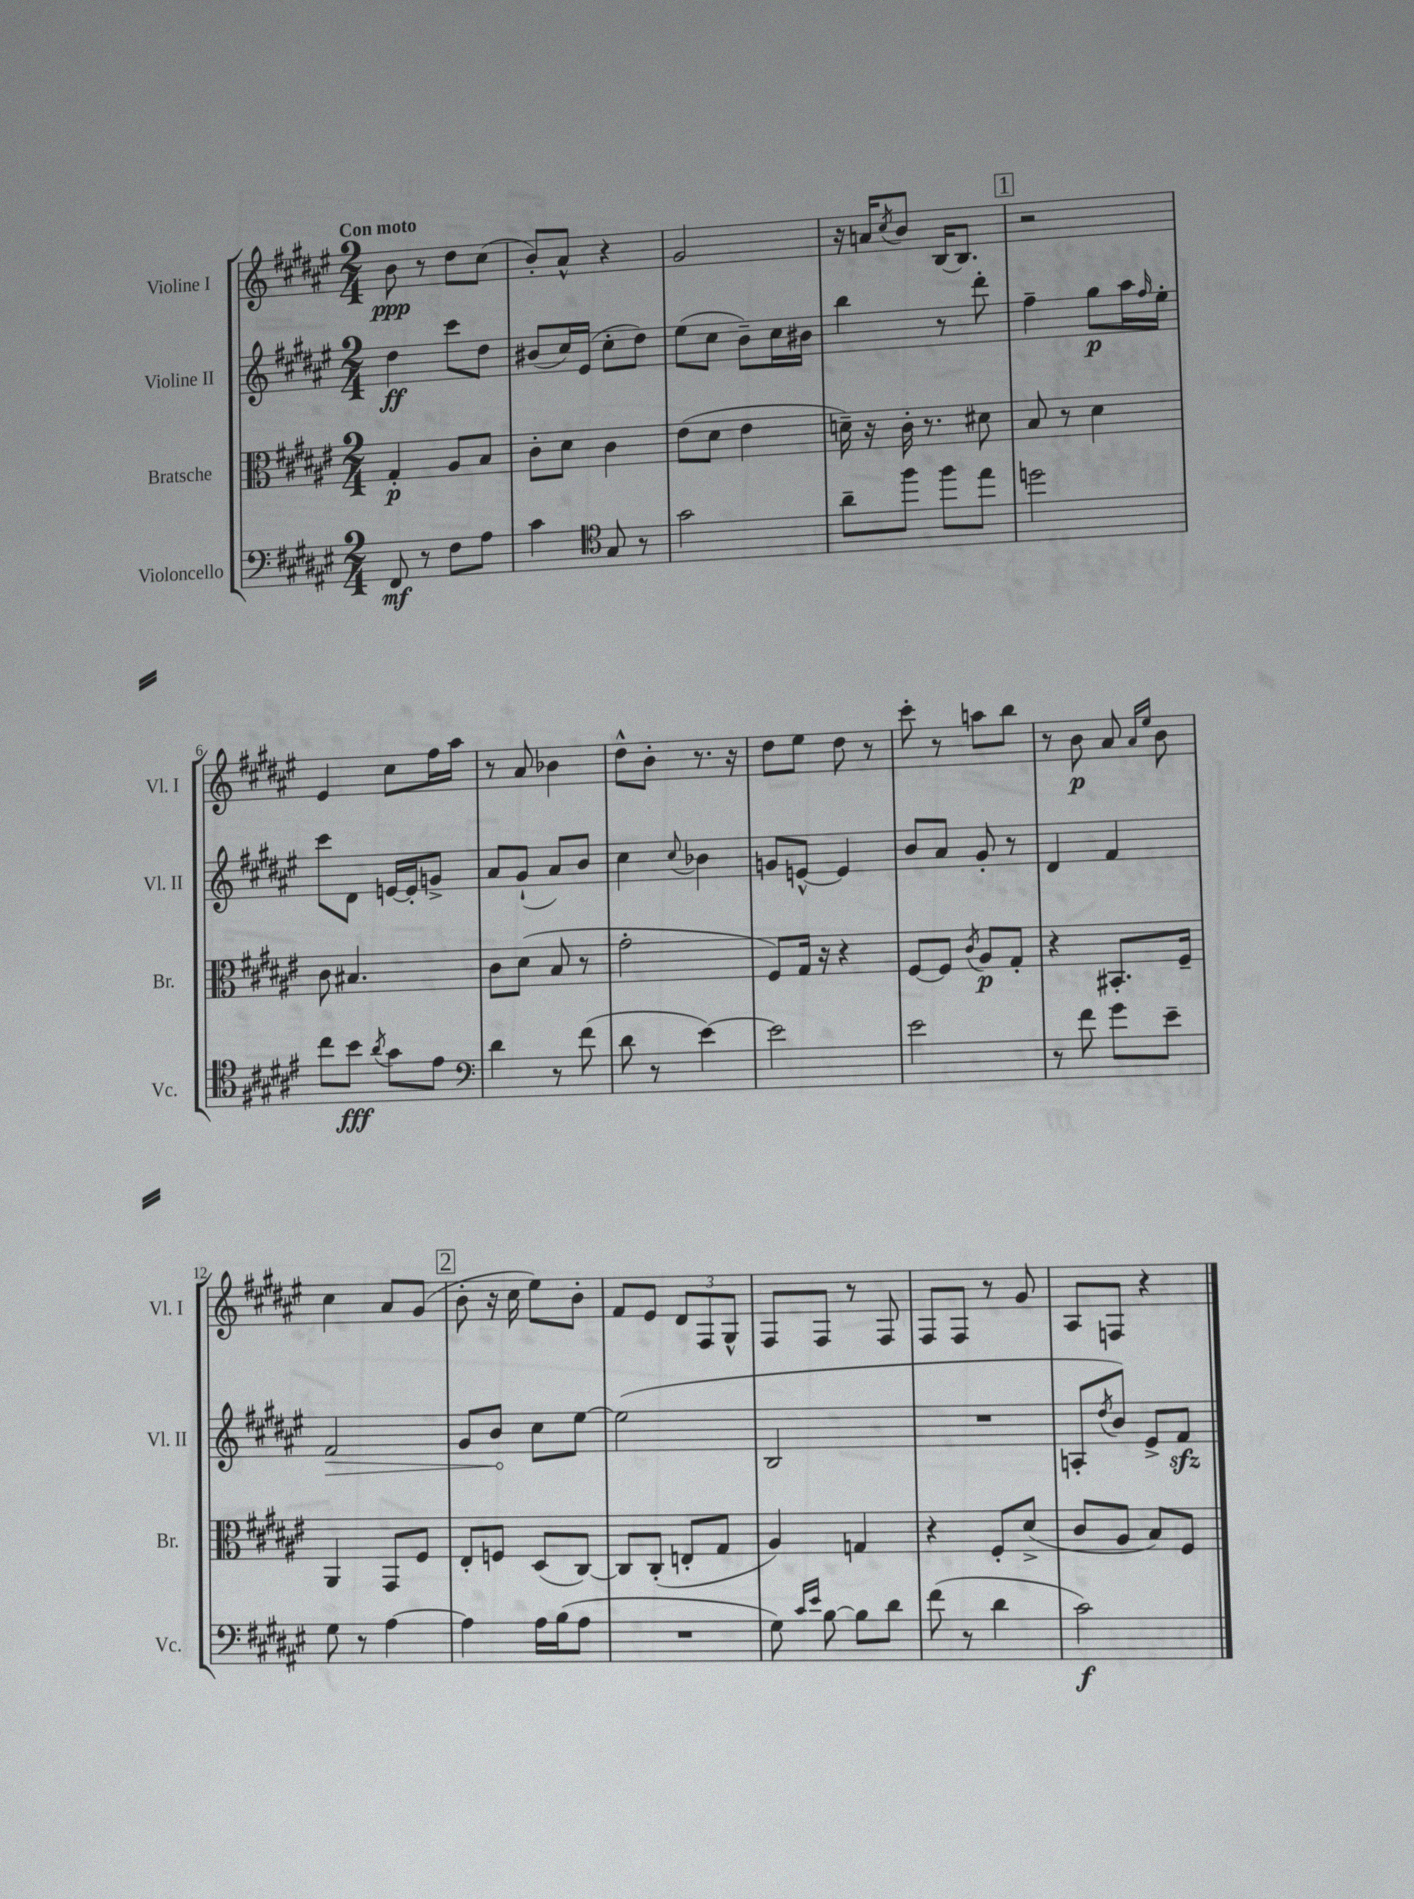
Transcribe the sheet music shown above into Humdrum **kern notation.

**kern	**kern	**kern	**kern
*staff4	*staff3	*staff2	*staff1
*clefF4	*clefC3	*clefG2	*clefG2
*k[f#c#g#d#a#e#]	*k[f#c#g#d#a#e#]	*k[f#c#g#d#a#e#]	*k[f#c#g#d#a#e#]
*M2/4	*M2/4	*M2/4	*M2/4
8FF#/	4G#'/	4dd#\	8b\
8r	.	.	8r
8F#\L	8A#/L	8ccc#\L	8dd#\L
8A#\J	8B/J	8dd#\J	(8cc#\J
=	=	=	=
4c#\	8c#'\L	(8b#/L	8b'/L)
.	8d#\J	16cc#/L)	8a#^^/J
.	.	(16e#/JJ	.
*clefC4	*	*	*
8G#/	4c#\	8cc#'\L	4r
8r	.	8dd#\J)	.
=	=	=	=
2g#\	(8e#\L	(8ee#\L	2g#/
.	8d#\J	8cc#\J	.
.	4e#\	8b~\L)	.
.	.	16cc#\L	.
.	.	16b#\JJ	.
=	=	=	=
8a#~\L	16d~\)	4bb\	16r
.	16r	.	16a/LK
.	.	.	8qcc#/
8ff#\J	16c#'\	.	8b/J
.	8.r	.	.
8ff#\L	.	8r	[16B/LK
.	.	.	8.B/]J
8ee#\J	8d#\	8ddd#'\	.
=	=	=	=
2dd\	8B/	4ff#~\	2r
.	8r	.	.
.	4d#\	8gg#\L	.
.	.	16aa#\L	.
.	.	16qqff#/	.
.	.	16ee#'\JJ	.
=	=	=	=
8cc#\L	8c#\	8ccc#\L	4e#/
8b\J	4.B#/	8d#\J	.
8qa#/	.	.	.
8g#\L	.	[16e/LL	8cc#\L
.	.	16e'/]J	.
8e#\J	.	8g^/J	16ff#\L
.	.	.	16aa#\JJ
=	=	=	=
*clefF4	*	*	*
4d#\	8c#\L	8a#/L	8r
.	(8d#\J	(8g#`/J	8a#/
8r	8B/	8a#/L)	4b-\
(8f#\	8r	8b/J	.
=	=	=	=
8d#\	2g#'\	4cc#\	8dd#^^\L
8r	.	.	8b'\J
.	.	8qqcc#/	.
[4e#\)	.	4b-\	8.r
.	.	.	16r
=	=	=	=
2e#\]	8F#/L)	8g/L	8dd#\L
.	16G#/Jk	[8e^^/J	8ee#\J
.	16r	.	.
.	4r	4e/]	8dd#\
.	.	.	8r
=	=	=	=
2e#\	[8F#/L	8b/L	8ccc#'\
.	8F#/]J	8a#/J	8r
.	8qc#/	.	.
.	8A#/L	8g#'/	8aa\L
.	8G#'/J	8r	8bb\J
=	=	=	=
8r	4r	4d#/	8r
8f#\	.	.	8b\
8g#\L	8.BB#'/L	4f#/	8a#/
.	.	.	16qqa#/LL
.	.	.	16qqee#/JJ
8e#~\J	.	.	8b\
.	16F#~/Jk	.	.
=	=	=	=
8G#\	4AA#/	2f#/	4cc#\
8r	.	.	.
[4A#\	8GG#/L	.	8a#/L
.	8F#/J	.	(8g#/J
=	=	=	=
4A#\]	8E#'/L	8g#/L	8b'\
.	8F/J	8b/J	16r
.	.	.	16cc#\
16A#\LL	(8D#/L	8cc#\L	8ee#\L)
(16B\J	.	.	.
8A#\J	[8C#/J)	[8ee#\J	8b'\J
=	=	=	=
2r	8C#/]L	(2ee#\]	8f#/L
.	(8C#'/J	.	8e#/J
.	8E'/L	.	12d#/L
.	.	.	12F#/
.	8G#/J	.	.
.	.	.	12G#^^/J
=	=	=	=
8G#\)	4A#/)	2B/	8F#/L
16qqc#/LL	.	.	.
16qqe#/JJ	.	.	.
[8B\	.	.	8F#/J
8B\]L	4G/	.	8r
8d#\J	.	.	8F#/
=	=	=	=
(8f#\	4r	2r	8F#/L
8r	.	.	8F#/J
4d#\	8F#'/L	.	8r
.	(8d#^/J	.	8g#/
=	=	=	=
2c#\)	8c#/L	8A'/L	8A#/L
.	.	8qdd#/	.
.	8A#/J	8b/J)	8F/J
.	8B/L)	8e#^/L	4r
.	8F#/J	8f#/J	.
==	==	==	==
*-	*-	*-	*-
